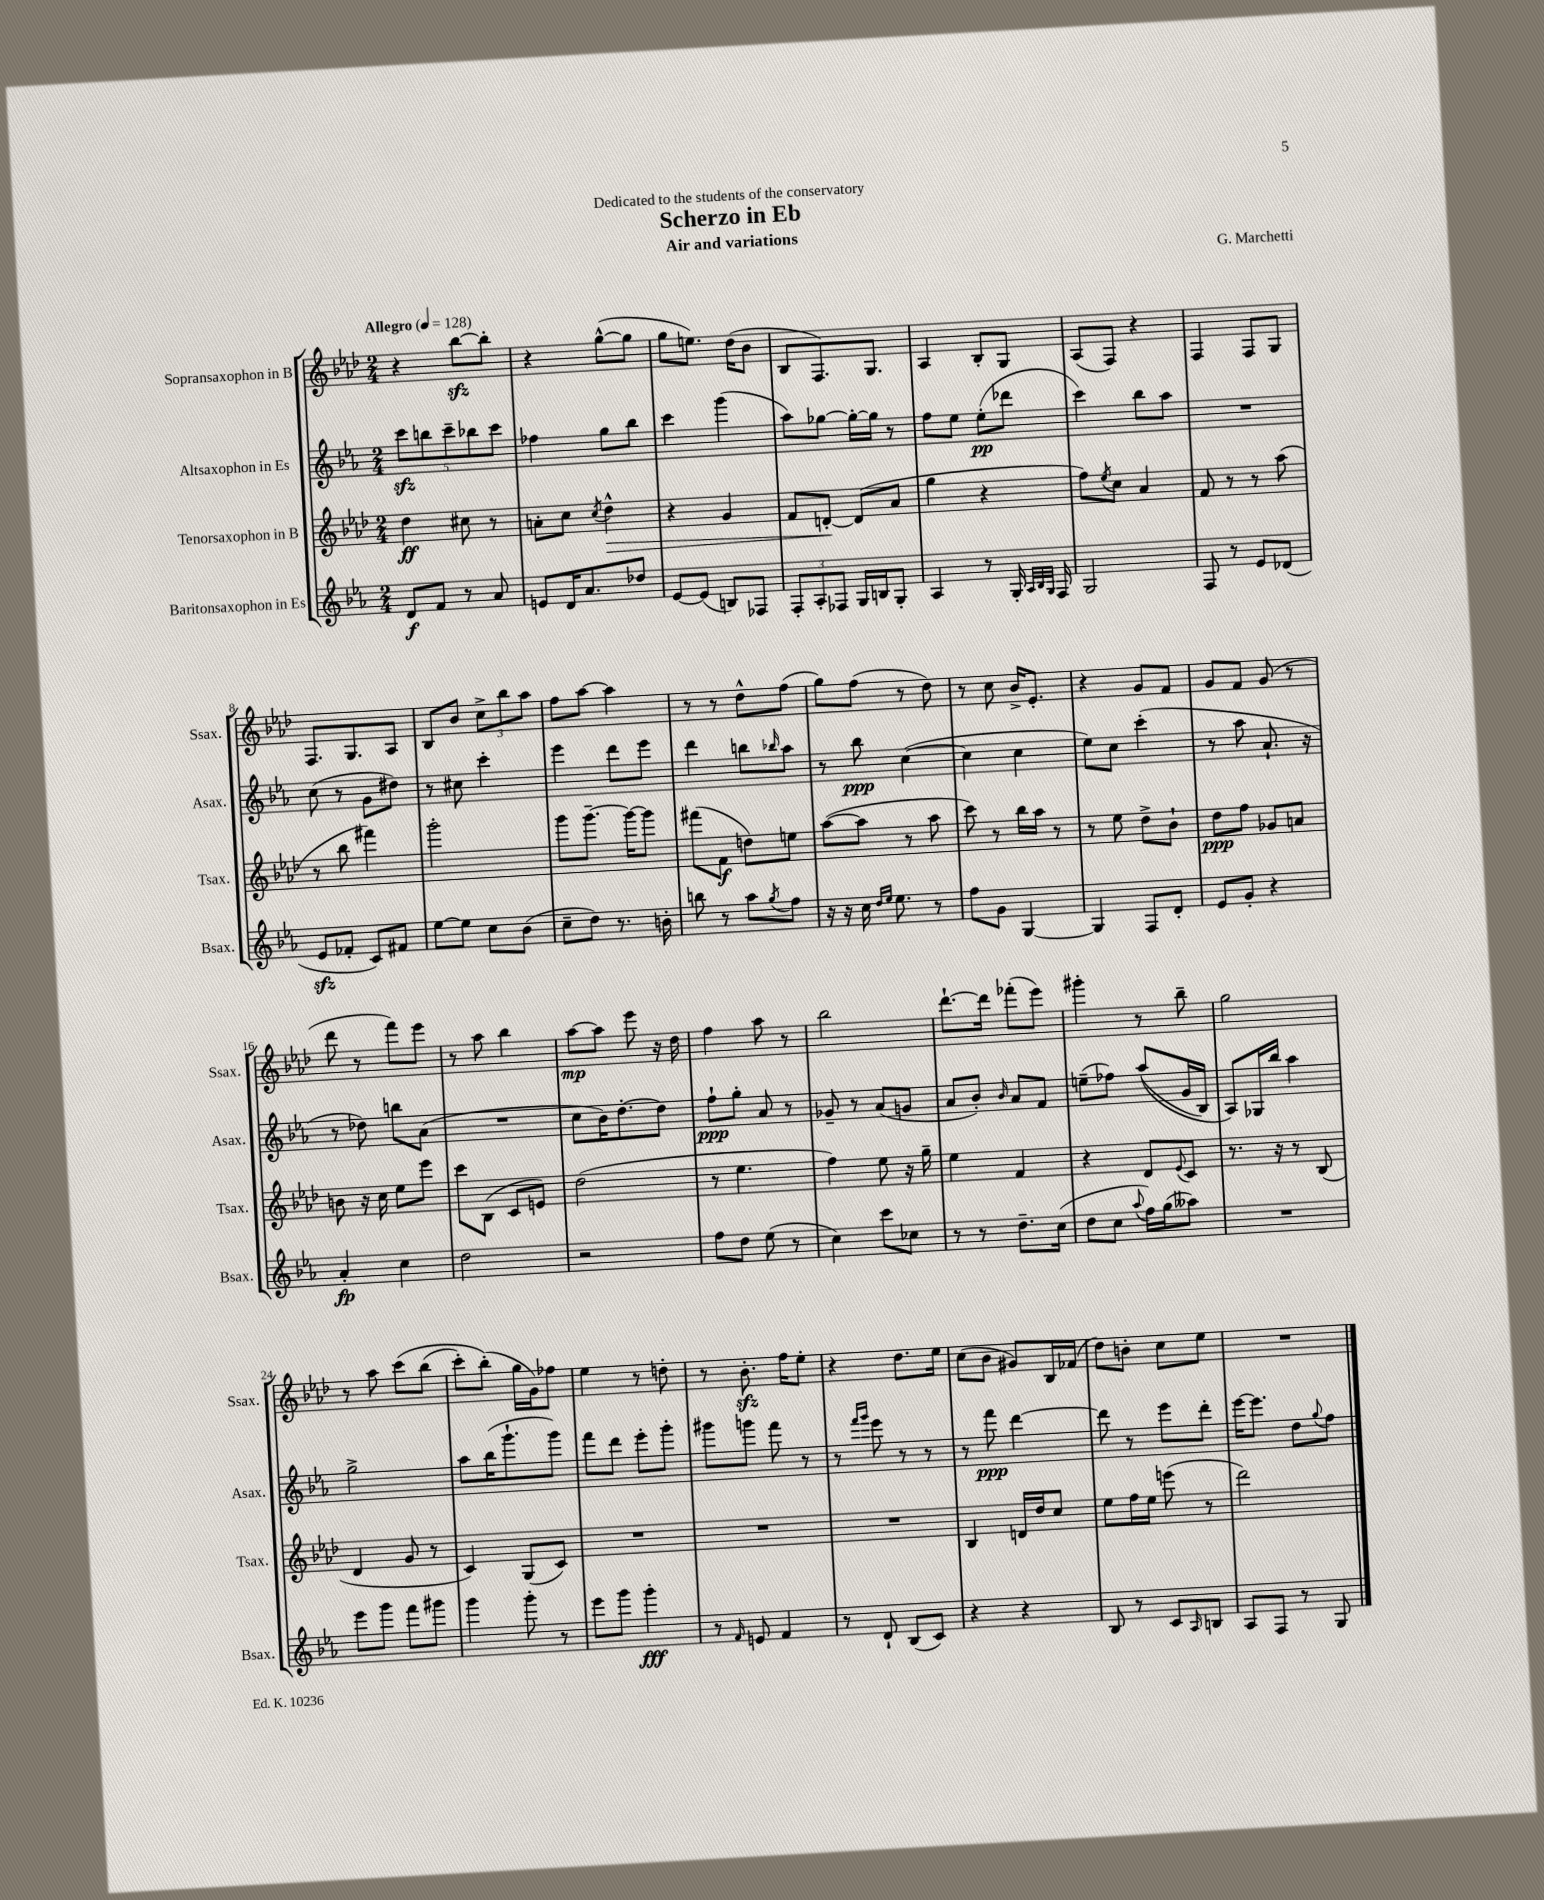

**kern	**dynam	**kern	**dynam	**kern	**dynam	**kern	**dynam
*part4	*part4	*part3	*part3	*part2	*part2	*part1	*part1
*staff4	*staff4	*staff3	*staff3	*staff2	*staff2	*staff1	*staff1
*I"Baritonsaxophon in Es	*	*I"Tenorsaxophon in B	*	*I"Altsaxophon in Es	*	*I"Sopransaxophon in B	*
*I'Bsax.	*	*I'Tsax.	*	*I'Asax.	*	*I'Ssax.	*
*clefG2	*	*clefG2	*	*clefG2	*	*clefG2	*
*k[b-e-a-]	*	*k[b-e-a-d-]	*	*k[b-e-a-]	*	*k[b-e-a-d-]	*
*M2/4	*	*M2/4	*	*M2/4	*	*M2/4	*
*MM128	*	*MM128	*	*MM128	*	*MM128	*
=1	=1	=1	=1	=1	=1	=1	=1
!	!	!	!	!	!	!LO:TX:a:B:t=Allegro	!
8d/L	f	4dd-\	ff	10ccczz\L	.	4r	.
.	.	.	.	10bbn\	.	.	.
8f/J	.	.	.	.	.	.	.
.	.	.	.	10ccc~\	.	.	.
8r	.	8cc#X\	.	.	.	[8bb-zz\L	.
.	.	.	.	10bb-X\	.	.	.
8a-/	.	8r	.	.	.	8bb-'\J]	.
.	.	.	.	10ccc\J	.	.	.
=2	=2	=2	=2	=2	=2	=2	=2
8en/L	.	8an'\L	.	4ff-X\	.	4r	.
16d/K	.	8cc\J	.	.	.	.	.
8.a-/	.	.	.	.	.	.	.
.	.	8qcc/	.	.	.	.	.
!	!	!	!LO:HP:b	!	!	!	!
.	.	4dd-^^\	>	8gg\L	.	([8gg^^\L	.
8dd-X/J	.	.	.	8bb-\J	.	8gg\J]	.
=3	=3	=3	=3	=3	=3	=3	=3
[8e-/L	.	4r	.	4ccc\	.	8gg\L	.
(8e-/J]	.	.	.	.	.	8.een\J)	.
8Bn/L)	.	4g/	.	(4ggg\	.	.	.
.	.	.	.	.	.	(16dd-\KL	.
8F-X/J	.	.	.	.	.	8b-\J	.
=4	=4	=4	=4	=4	=4	=4	=4
12F'/L	.	8f/L	.	8aa-\L)	.	8B-/L	.
12A-'/	.	.	.	.	.	.	.
.	.	[8dn'/J	.	[8gg-X\J	.	8.F/)	.
12F-X/J	.	.	.	.	.	.	.
16G/LL	.	(8d/L]	]	16gg-'\LL_	.	.	.
16Bn/J	.	.	.	16gg-\JJ]	.	8.G/J	.
8G'/J	.	8a-/J	.	8r	.	.	.
=5	=5	=5	=5	=5	=5	=5	=5
4A-/	.	4gg\	.	8ff\L	.	4A-/	.
.	.	.	.	8ee-\J	.	.	.
8r	.	4r	.	(8ee-'\L	pp	8B-'/L	.
16G'/	.	.	.	8ddd-X\J	.	8G/J	.
32qqA-/LLL	.	.	.	.	.	.	.
32qqB-/	.	.	.	.	.	.	.
32qqG/JJJ	.	.	.	.	.	.	.
16F/	.	.	.	.	.	.	.
=6	=6	=6	=6	=6	=6	=6	=6
2G/	.	8ff\L)	.	4ccc\)	.	(8A-/L	.
.	.	8qee-/	.	.	.	.	.
.	.	8cc\J	.	.	.	8F/J)	.
.	.	4a-/	.	8bb-\L	.	4r	.
.	.	.	.	8aa-\J	.	.	.
=7	=7	=7	=7	=7	=7	=7	=7
8F/	.	8f/	.	2r	.	4F/	.
8r	.	8r	.	.	.	.	.
8e-/L	.	8r	.	.	.	8F/L	.
(8d-X/J	.	(8aa-\	.	.	.	8G/J	.
!!LO:LB:g=z
=8	=8	=8	=8	=8	=8	=8	=8
8e-zz/L	.	8r	.	(8cc\	.	8.F/L	.
8f-X'/J	.	8bb-\	.	8r	.	.	.
.	.	.	.	.	.	8.G/	.
8c/L)	.	4fff#X\)	.	8g\L	.	.	.
8f#X/J	.	.	.	8dd#X\J)	.	8A-/J	.
=9	=9	=9	=9	=9	=9	=9	=9
[8ee-\L	.	2ggg'\	.	8r	.	8B-/L	.
8ee-\J]	.	.	.	8cc#X\	.	8b-/J	.
8cc\L	.	.	.	4ccc'\	.	12cc^\L	.
.	.	.	.	.	.	12bb-\	.
(8b-\J	.	.	.	.	.	.	.
.	.	.	.	.	.	12aa-\J	.
=10	=10	=10	=10	=10	=10	=10	=10
8cc~\L	.	8ggg\L	.	4eee-\	.	8ff\L	.
8dd\J)	.	[8.ggg~\J	.	.	.	[8aa-\J	.
8.r	.	.	.	8ddd\L	.	4aa-\]	.
.	.	16ggg\KL_	.	.	.	.	.
.	.	8ggg\J]	.	8eee-\J	.	.	.
16bn'\	.	.	.	.	.	.	.
=11	=11	=11	=11	=11	=11	=11	=11
8bbn\	.	(8fff#X\L	.	4ddd\	.	8r	.
8r	.	8f\J	f	.	.	8r	.
8aa-\L	.	8ddn\L)	.	8bbn\L	.	8dd-^^\L	.
8qgg/	.	.	.	16qqbb-X/	.	.	.
8ff\J	.	8een\J	.	8aa-\J	.	(8ff\J	.
=12	=12	=12	=12	=12	=12	=12	=12
16r	.	([8aa-\L	.	8r	.	8gg\L)	.
16r	.	.	.	.	.	.	.
16cc\	.	8aa-\J]	.	8bb-\	ppp	(8ff\J	.
16qqdd/LL	.	.	.	.	.	.	.
16qqee-/JJ	.	.	.	.	.	.	.
8.ee-\	.	.	.	.	.	.	.
.	.	8r	.	([4cc\	.	8r	.
8r	.	8aa-\	.	.	.	8dd-\)	.
=13	=13	=13	=13	=13	=13	=13	=13
8ff\L	.	8ccc\)	.	4cc\]	.	8r	.
8g\J	.	8r	.	.	.	8cc\	.
[4G/	.	16bb-\LL	.	4cc\	.	16b-^/KL	.
.	.	16aa-\JJ	.	.	.	8.e-'/J	.
.	.	8r	.	.	.	.	.
=14	=14	=14	=14	=14	=14	=14	=14
4G/]	.	8r	.	8ee-\L)	.	4r	.
.	.	8ee-\	.	8cc\J	.	.	.
8F/L	.	8dd-^\L	.	(4ccc'\	.	8g/L	.
8d'/J	.	8b-`\J	.	.	.	8f/J	.
=15	=15	=15	=15	=15	=15	=15	=15
8e-/L	.	8dd-\L	ppp	8r	.	8g/L	.
8g'/J	.	8ff\J	.	8aa-\	.	8f/J	.
4r	.	8g-X/L	.	8.a-`/	.	(8g/	.
.	.	8an/J	.	.	.	8r	.
.	.	.	.	16r	.	.	.
!!LO:LB:g=z
=16	=16	=16	=16	=16	=16	=16	=16
4a-'/	fp	8bn\	.	8r	.	8ddd-\	.
.	.	16r	.	8dd-X\)	.	8r	.
.	.	16cc\	.	.	.	.	.
4cc\	.	8ee-\L	.	8bbn\L	.	8fff\L)	.
.	.	8eee-\J	.	(8a-\J	.	8eee-\J	.
=17	=17	=17	=17	=17	=17	=17	=17
2dd\	.	8ccc\L	.	2r	.	8r	.
.	.	(8B-\J	.	.	.	8aa-\	.
.	.	8c/L	.	.	.	4bb-\	.
.	.	8en/J)	.	.	.	.	.
=18	=18	=18	=18	=18	=18	=18	=18
2r	.	(2dd-\	.	8cc\L	.	[8aa-\L	mp
.	.	.	.	16b-\K)	.	8aa-\J]	.
.	.	.	.	[8.dd'\	.	.	.
.	.	.	.	.	.	8eee-\	.
.	.	.	.	8dd\J]	.	16r	.
.	.	.	.	.	.	16dd-\	.
=19	=19	=19	=19	=19	=19	=19	=19
8ff\L	.	8r	.	8ff`\L	ppp	4ff\	.
8dd\J	.	4.ee-\	.	8gg'\J	.	.	.
(8ee-\	.	.	.	8a-/	.	8aa-\	.
8r	.	.	.	8r	.	8r	.
=20	=20	=20	=20	=20	=20	=20	=20
4cc\)	.	4ff\)	.	8g-X~/	.	2bb-\	.
.	.	.	.	8r	.	.	.
8ccc\L	.	8ee-\	.	(8a-/L	.	.	.
8cc-X\J	.	16r	.	8gn/J	.	.	.
.	.	16gg~\	.	.	.	.	.
=21	=21	=21	=21	=21	=21	=21	=21
8r	.	4ee-\	.	8a-/L	.	[8.ddd-`\L	.
8r	.	.	.	8b-'/J)	.	.	.
.	.	.	.	.	.	16ddd-\Jk]	.
.	.	.	.	16qqb-/	.	.	.
8.dd~\L	.	4f/	.	8a-/L	.	(8fff-X'\L	.
.	.	.	.	8f/J	.	8eee-\J)	.
(16cc\Jk	.	.	.	.	.	.	.
=22	=22	=22	=22	=22	=22	=22	=22
8dd\L	.	4r	.	(8een~\L	.	4ggg#X'\	.
8cc\J	.	.	.	8ff-X\J)	.	.	.
8qqaa-/	.	.	.	.	.	.	.
16ff\LL)	.	8d-/L	.	((8aa-/L	.	8r	.
(16gg\J	.	.	.	.	.	.	.
.	.	8qqe-/	.	.	.	.	.
8aa--X\J)	.	8c/J	.	16g/L	.	8bb-~\	.
.	.	.	.	16B-/JJ)	.	.	.
=23	=23	=23	=23	=23	=23	=23	=23
2r	.	8.r	.	8A-/L)	.	2gg\	.
.	.	.	.	16G-X/L	.	.	.
.	.	16r	.	16bb-/JJ	.	.	.
.	.	8r	.	4aa-\	.	.	.
.	.	(8B-/	.	.	.	.	.
!!LO:LB:g=z
=24	=24	=24	=24	=24	=24	=24	=24
8eee-\L	.	4d-/	.	2gg^\	.	8r	.
8ggg\J	.	.	.	.	.	8aa-\	.
8fff\L	.	8g/	.	.	.	(8ccc\L	.
8ggg#X\J	.	8r	.	.	.	(8bb-\J	.
=25	=25	=25	=25	=25	=25	=25	=25
4ggg\	.	4c/)	.	8aa-\L	.	8ccc'\L)	.
.	.	.	.	(16bb-\K	.	(8bb-'\J)	.
.	.	.	.	8.ggg`\	.	.	.
8ggg'\	.	(8G/L	.	.	.	16gg\LL	.
.	.	.	.	.	.	16g\J)	.
8r	.	8c/J)	.	8ggg\J)	.	8ff-X\J	.
=26	=26	=26	=26	=26	=26	=26	=26
8eee-\L	.	2r	.	8fff\L	.	4ee-\	.
8ggg\J	.	.	.	8ddd\J	.	.	.
4ggg'\	fff	.	.	8eee-'\L	.	8r	.
.	.	.	.	8ggg'\J	.	8ddn'\	.
=27	=27	=27	=27	=27	=27	=27	=27
8r	.	2r	.	8ggg#X\L	.	8r	.
16qqf/	.	.	.	.	.	.	.
8en/	.	.	.	8gggn\J	.	8.b-zz'\	.
4f/	.	.	.	8fff\	.	.	.
.	.	.	.	.	.	16ff\KL	.
.	.	.	.	8r	.	8ee-'\J	.
=28	=28	=28	=28	=28	=28	=28	=28
8r	.	2r	.	8r	.	4r	.
.	.	.	.	16qqfff/LL	.	.	.
.	.	.	.	16qqggg/JJ	.	.	.
8d`/	.	.	.	8eee-\	.	.	.
(8B-/L	.	.	.	8r	.	8.dd-\L	.
8c/J)	.	.	.	8r	.	.	.
.	.	.	.	.	.	16ee-\Jk	.
=29	=29	=29	=29	=29	=29	=29	=29
4r	.	4B-/	.	8r	.	(8cc\L	.
.	.	.	.	8fff\	ppp	8b-\J	.
4r	.	16dn/LL	.	[4ddd\	.	8g#X/L)	.
.	.	16dd-/J	.	.	.	.	.
.	.	8cc/J	.	.	.	16B-/L	.
.	.	.	.	.	.	(16f-X/JJ	.
=30	=30	=30	=30	=30	=30	=30	=30
8B-/	.	8ee-\L	.	8ddd\]	.	8dd-\L)	.
8r	.	16ff\L	.	8r	.	8bn'\J	.
.	.	16ee-\JJ	.	.	.	.	.
8c/L	.	(8eeen\	.	8eee-\L	.	8cc\L	.
16qqA-/	.	.	.	.	.	.	.
8Bn/J	.	8r	.	8ddd'\J	.	8ee-\J	.
=31	=31	=31	=31	=31	=31	=31	=31
8A-/L	.	2ddd-\)	.	[16eee-\KL	.	2r	.
.	.	.	.	8.eee-\J]	.	.	.
8F/J	.	.	.	.	.	.	.
8r	.	.	.	8dd\L	.	.	.
.	.	.	.	8qqgg/	.	.	.
8G/	.	.	.	8ff\J	.	.	.
==	==	==	==	==	==	==	==
*-	*-	*-	*-	*-	*-	*-	*-
